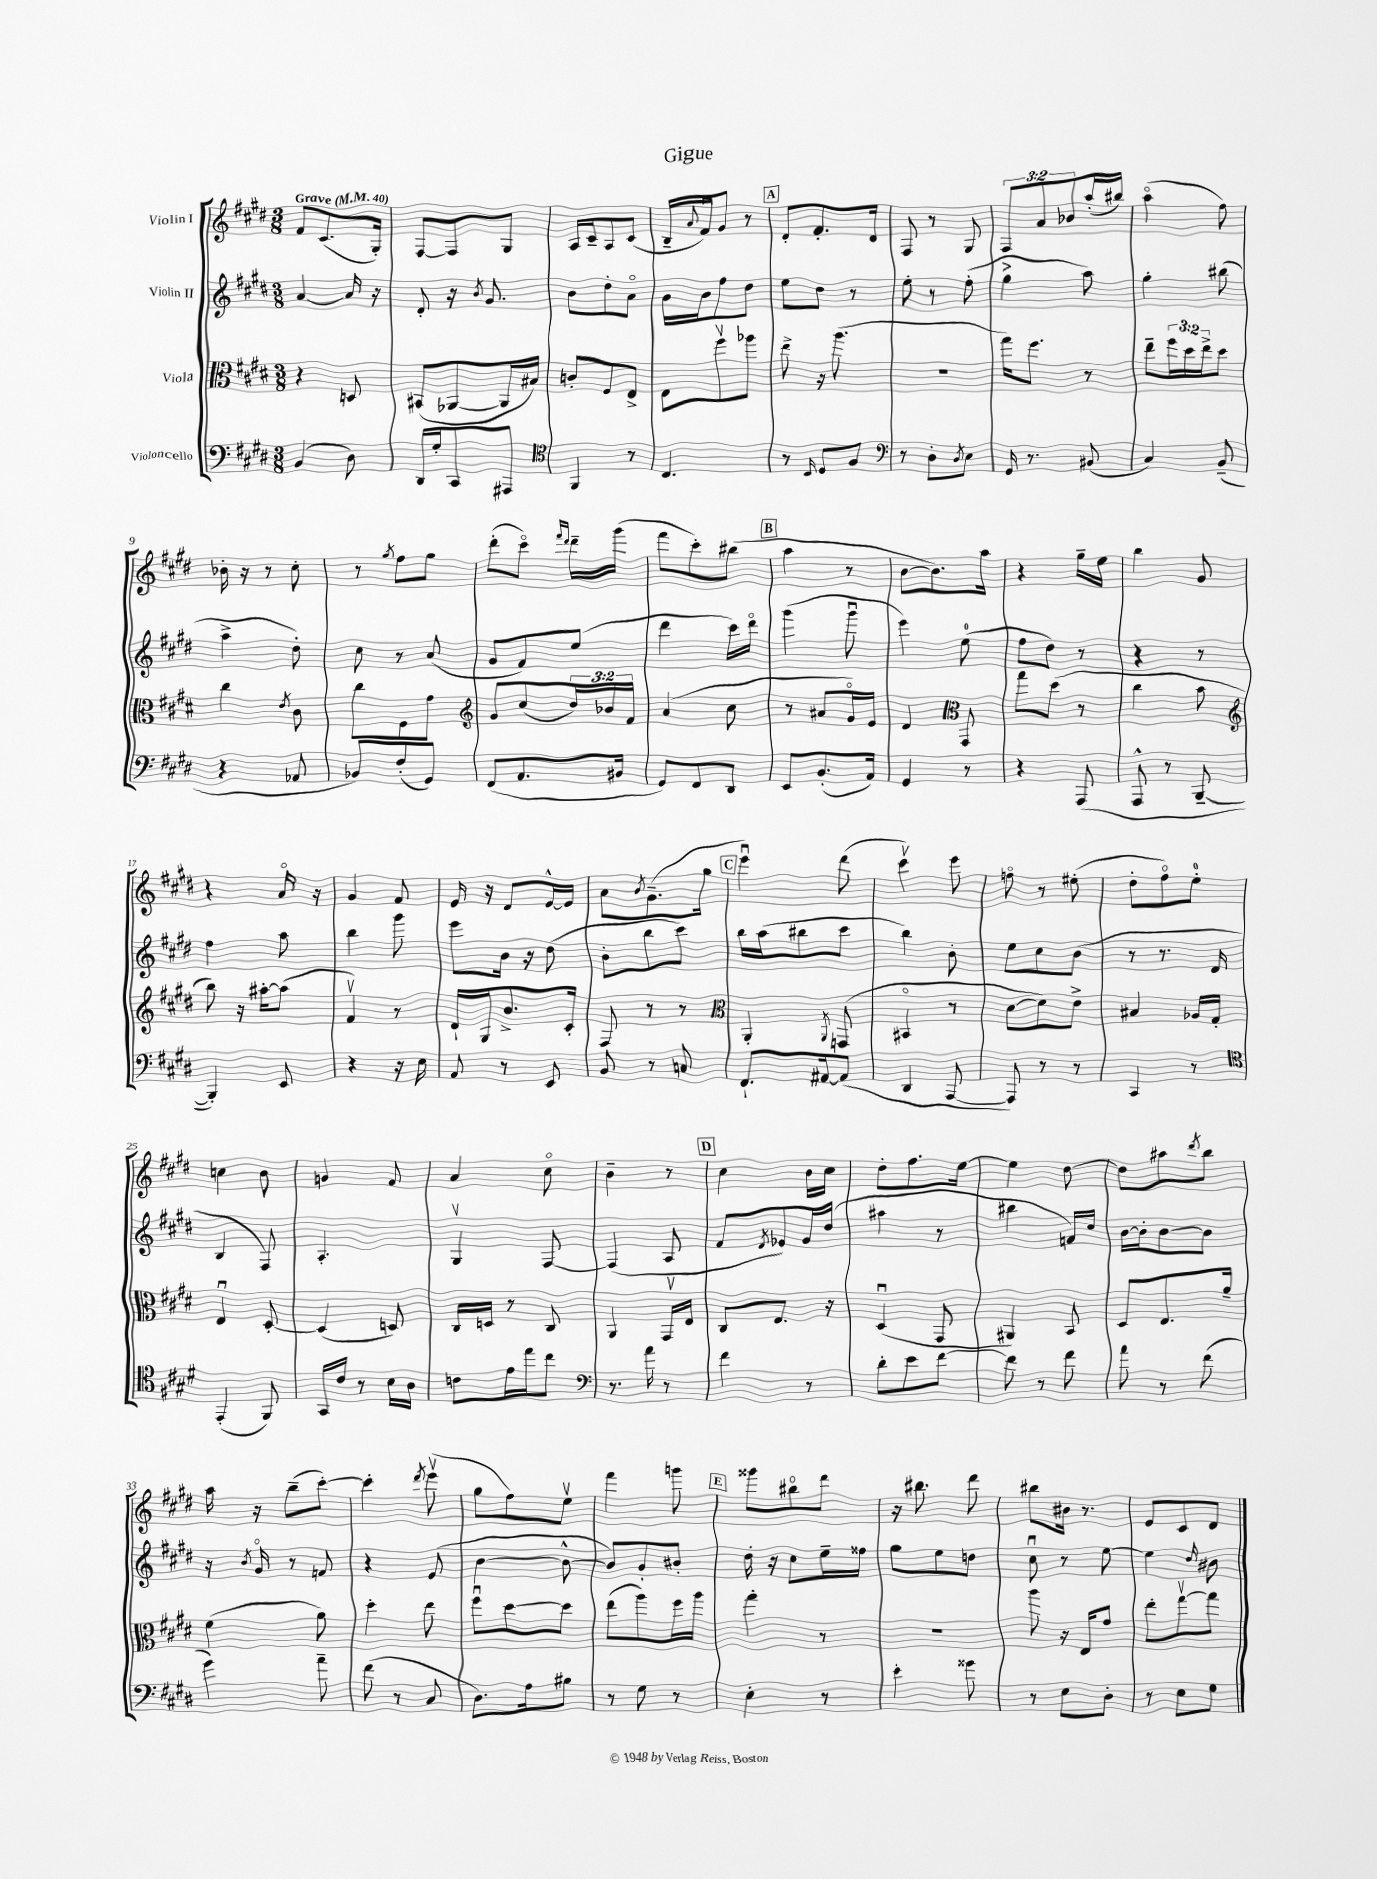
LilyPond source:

\header { title = "Gigue" }
<<
\new StaffGroup <<
\new Staff = "s0" \with { instrumentName = "Violin I" } {
    \clef treble \key e \major \numericTimeSignature \time 3/8 \override Staff.TupletNumber.text = #tuplet-number::calc-fraction-text \tempo "Grave" 4 = 40
    fis'8 cis'8.( gis16-.) |
    fis8~ fis8 gis8 |
    a16 cis'16-- a8 cis'8( |
    b16-- \appoggiatura { a'8 } fis'16\downbow) gis'8 r8 |
    \mark \markup { \box "A" } dis'8-. fis'8.-. dis'16 |
    fis8 r8 gis8 |
    \tuplet 3/2 { fis8 a'8 bes'8 } a''16-.( bis''16) |
    a''4\flageolet( fis''8) |
    bes'16-. r16 r8 cis''8-. |
    r8 \acciaccatura { gis''8 } fis''8 gis''8 |
    dis'''8-.( cis'''8\flageolet) \grace { fis'''16 dis'''16 } dis'''16-- gis'''16( |
    fis'''8 cis'''8-.) bis''8( |
    \mark \markup { \box "B" } a''4 r8 |
    b'8~ b'8.) a''16 |
    r4 gis''16-- e''16 |
    b''4 gis'8 |
    r4 a'16\flageolet r16 |
    gis'4 fis'8 |
    e'16 r16 dis'8 e'16~-^ e'16 |
    a'8 \acciaccatura { b'8 } gis'8.--( gis''16 |
    \mark \markup { \box "C" } e'''4\downbow) dis'''8( |
    cis'''4\upbow) e'''8 |
    f''8\flageolet r8 eis''8-.( |
    dis''8-. fis''8\flageolet) e''8-0-. |
    c''4 b'8 |
    g'4 fis'8 |
    a'4 cis''8\flageolet |
    b'4-- r8 |
    \mark \markup { \box "D" } cis''4 b'16 cis''16 |
    dis''8-. fis''8. e''16~ |
    e''4 dis''8~ |
    dis''8 ais''8 \acciaccatura { dis'''8 } b''8 |
    a''16 r16 b''8--( cis'''8~-.) |
    cis'''4-. \acciaccatura { dis'''8 } e'''8\upbow( |
    gis''8 fis''8) e''8\upbow |
    fis'''4 g'''8 |
    \mark \markup { \box "E" } gisis'''8 bis''8\flageolet dis'''8 |
    r16 bis''8. dis'''8 |
    bis''8 bis'16 r8. |
    e'8 cis'8 dis'8 \bar "|." |
}
\new Staff = "s1" \with { instrumentName = "Violin II" } {
    \clef treble \key e \major \numericTimeSignature \time 3/8
    a'4~ a'16 r16 |
    dis'8-. r16 \acciaccatura { b'8 } gis'8. |
    b'8 dis''8-. a'8\flageolet |
    gis'16 b'16 fis''8 dis''8 |
    \mark \markup { \box "A" } e''8 dis''8 r8 |
    e''8-. r8 fis''8-.( |
    gis''4-> a''8) |
    gis''4-. bis''8( |
    a''4-> dis''8-.) |
    cis''8 r8 a'8( |
    gis'8 fis'8) e''8( |
    dis'''4 cis'''16) dis'''16\flageolet |
    \mark \markup { \box "B" } gis'''4( gis'''8\downbow |
    e'''4) e''8-0( |
    fis''8 dis''8) r8 |
    r4 r8 |
    fis''4 a''8 |
    b''4 gis'''8 |
    e'''8 b'16 r16 dis''8( |
    b'8-. b''8 cis'''8) |
    \mark \markup { \box "C" } b''16 a''16( bis''8 cis'''8 |
    b''4) b'8-. |
    e''8 cis''8 b'8( |
    r8 r8. dis'16 |
    b4 fis8) |
    a4.-. |
    gis4\upbow fis8~ |
    fis4( a8 |
    \mark \markup { \box "D" } fis'8 \acciaccatura { dis'8 } ees'8) gis'16 dis''16( |
    ais''4 r8 |
    bis''4 f'16) cis''16 |
    b'16~ b'16-. b'8~ b'8 |
    r16 \acciaccatura { b'8 } gis'16\flageolet r8 f'8 |
    r4 e'8( |
    b'4~ b'8~-^ |
    b'8) gis'8-. bis'8-. |
    \mark \markup { \box "E" } dis''16-. r16 cis''8 e''16-- fisis''16 |
    gis''8 e''8 d''8 |
    cis''8\downbow r8 e''8~ |
    e''4 \grace { dis''16 } bis'8 \bar "|." |
}
\new Staff = "s2" \with { instrumentName = "Viola" } {
    \clef alto \key e \major \numericTimeSignature \time 3/8 \override Staff.TupletNumber.text = #tuplet-number::calc-fraction-text
    r4 d8 |
    bis,8( aes,8~ aes,16 bis16) |
    c'8-. fis8 e8-> |
    e8 fis''8\upbow aes''8 |
    \mark \markup { \box "A" } e''8-> r16 a''8.( |
    R4. |
    gis''16) fis''8. r8 |
    e''8-- \tuplet 3/2 { fis''16 dis''16 e''16-> } dis''8 |
    cis''4 \acciaccatura { e'8 } cis'8 |
    cis''8 fis8 gis'8 |
    \clef treble gis'8 cis''8( \tuplet 3/2 { dis''16) bes'16 fis'16 } |
    a'4( cis''8 |
    \mark \markup { \box "B" } r8 ais'8 gis'16\flageolet) e'16 |
    dis'4 \clef alto gis,8 |
    gis''8 dis''8( r8 |
    cis''4 b'8 |
    \clef treble b''8) r16 ais''16~-. ais''8( |
    fis'4\upbow) r8 |
    dis'16-! gis16 b'8.-> cis'16-. |
    fis8 r8 r8 |
    \mark \markup { \box "C" } \clef alto a,4-. \acciaccatura { a,8 } g,8( |
    bis,4\flageolet r8 |
    dis'8~ dis'8) e'8-> |
    bis4 aes16 gis16-. |
    e4\downbow dis8~-. |
    dis4( d8) |
    cis16 d16 r8 cis8 |
    a,4 gis,16\upbow e16 |
    \mark \markup { \box "D" } cis8 e8. r16 |
    dis4\downbow( gis,8 |
    ais,4) b,8 |
    dis8 e8. a'16-- |
    fis'4( a'8) |
    dis''4-. e''8 |
    fis''8\downbow dis''8~ dis''8 |
    e''8( a''8) fis''16 a''16 |
    \mark \markup { \box "E" } gis''4-. r8 |
    R4. |
    a''8 r16 e16 gis'8 |
    e''8-. gis''8~\upbow gis''8 \bar "|." |
}
\new Staff = "s3" \with { instrumentName = "Violoncello" } {
    \clef bass \key e \major \numericTimeSignature \time 3/8
    b,4( dis8) |
    dis,16 gis16-. cis,8 ais,,8 |
    \clef tenor fis,4 r8 |
    cis4. |
    \mark \markup { \box "A" } r8 \grace { cis16 } dis8 fis8 |
    \clef bass r8 dis8-. \acciaccatura { dis8 } e8 |
    gis,16 r8. bis,8( |
    cis4) b,8--( |
    r4 aes,8 |
    bes,8) fis8-.( gis,8) |
    fis,8( a,8. bis,16 |
    gis,8) fis,8 dis,8 |
    \mark \markup { \box "B" } e,8 b,8.-.( a,16) |
    gis,4 r8 |
    r4 a,,8( |
    a,,8-^ r8 b,,8~-- |
    b,,4-.) e,8 |
    r4 r16 e16 |
    a,8 r8 e,8 |
    b,8 r8 c8 |
    \mark \markup { \box "C" } fis,8.-! ais,16~ ais,8( |
    dis,4 a,,8~ |
    a,,8) r8 r8 |
    cis,4 r8 |
    \clef tenor e,4-.( fis,8) |
    gis,16 cis'16 r8 b16 a16 |
    c'8 e'16 e''16 cis''8 |
    \clef bass r8. a'16 r8 |
    \mark \markup { \box "D" } fis'4 r8 |
    dis'8-. e'8 fis'8~ |
    fis'8 r8 fis'8 |
    a'8 r8 fis'8( |
    gis'4) a'8-- |
    fis'8( r8 cis8 |
    dis8.) a16 bis8 |
    r8 gis8 r8 |
    \mark \markup { \box "E" } e4-. r8 |
    e'4-. gisis'8 |
    r8 e8 dis8-. |
    r8 e8 gis8 \bar "|." |
}
>>
>>
